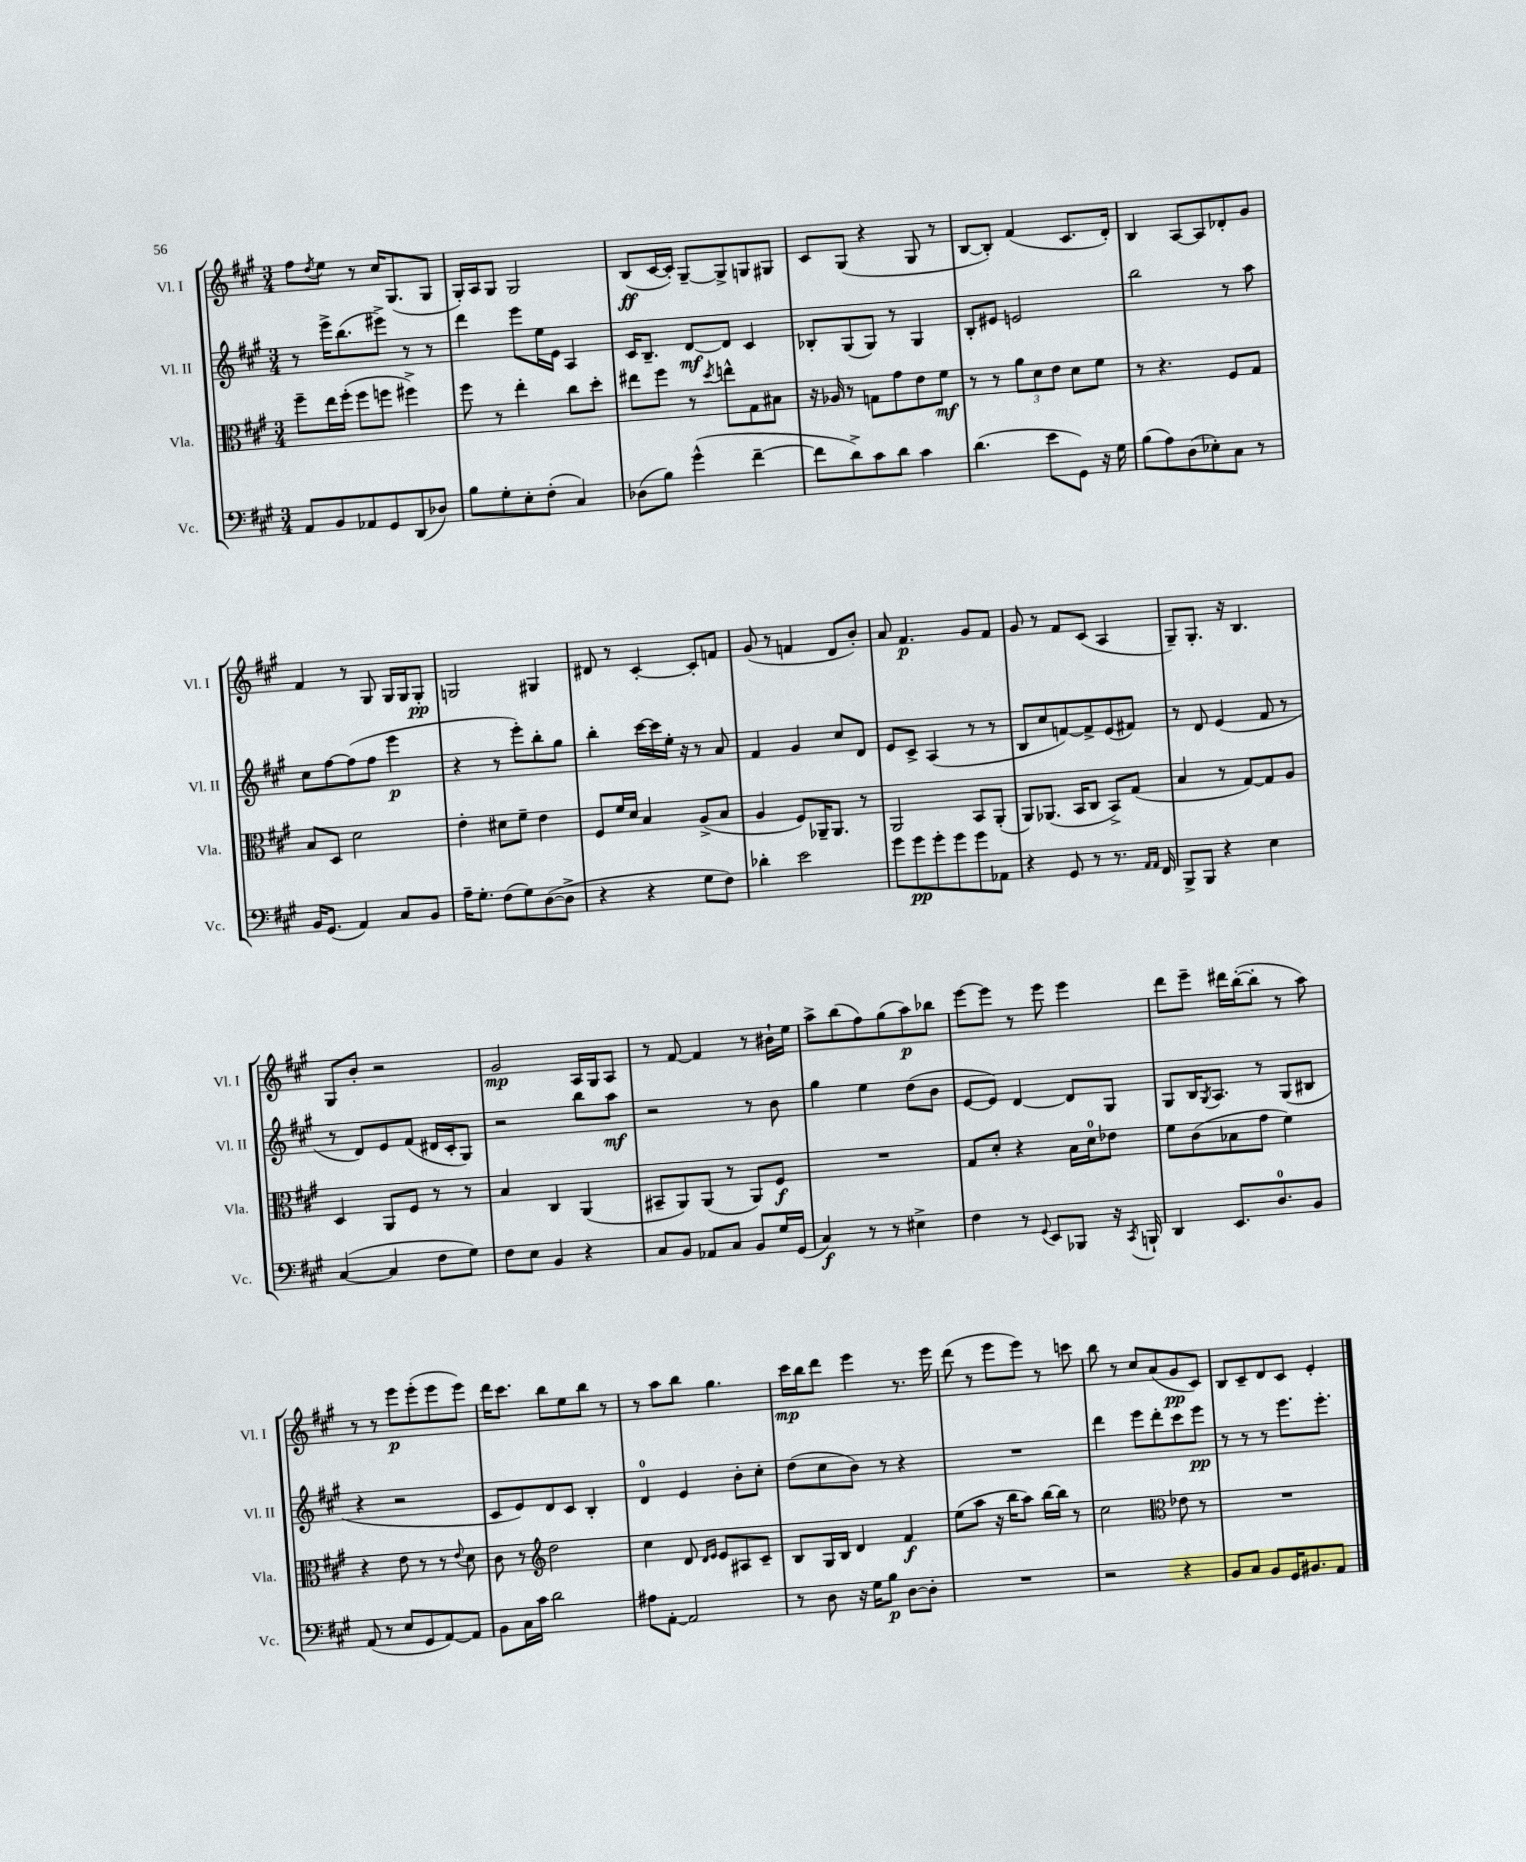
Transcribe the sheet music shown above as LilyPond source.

<<
\new StaffGroup <<
\new Staff = "s0" \with { instrumentName = "Vl. I" shortInstrumentName = "Vl. I" } {
    \clef treble \key a \major \numericTimeSignature \time 3/4
    fis''8 \acciaccatura { d''8 } e''8 r8 cis''16 gis8.( gis8 |
    gis16-.) a16 gis8 gis2 |
    b8\ff( cis'16~ cis'16-.) gis8~-- gis8-> g8 gis8 |
    cis'8 gis8( r4 gis8 r8 |
    b8~ b8-.) fis'4( cis'8. d'16-.) |
    b4 a8~ a8 des'8-. gis'8 |
    fis'4 r8 gis8 gis16 gis16 gis8-.\pp |
    g2 gis4 |
    dis'8 r8 cis'4~-. cis'8-. f'8 |
    gis'8( r8 f'4 d'8 b'8-.) |
    a'8 fis'4.\p gis'8 fis'8 |
    gis'8 r8 fis'8 cis'8( a4 |
    gis8--) gis8.-. r16 b4. |
    gis8 b'8-. r2 |
    gis'2\mp a16 gis16 a8 |
    r8 fis'8~ fis'4 r8 bis'16-! e''16 |
    a''8-> b''8( fis''8) gis''8( a''8\p) bes''8 |
    e'''8~ e'''8 r8 e'''8 e'''4 |
    d'''8 e'''8-- dis'''16 b''16~-.( b''8-. r8 a''8) |
    r8 r8 e'''8\p e'''8-.( e'''8 e'''8) |
    d'''16 cis'''8. b''8 e''8 b''8 r8 |
    r8 a''8 b''8 gis''4. |
    cis'''16\mp b''16 d'''8 e'''4 r8. e'''16 |
    d'''8( r8 e'''8 e'''8) r8 c'''8 |
    b''8 r8 cis''8 a'8( gis'8\pp cis'8) |
    b8 cis'8-- d'8 cis'8 e'4-. \bar "|." |
}
\new Staff = "s1" \with { instrumentName = "Vl. II" shortInstrumentName = "Vl. II" } {
    \clef treble \key a \major \numericTimeSignature \time 3/4
    r8 e'''16-> b''8.( eis'''8->) r8 r8 |
    d'''4 e'''8 e''16 e'16 a4 |
    cis'16 b8.-- d'8~\mf d'8 cis'4 |
    bes8-. gis8( gis8) r8 gis4 |
    b8-. eis'8 e'2 |
    b''2 r8 a''8 |
    cis''8 fis''8~ fis''8( fis''8 e'''4\p |
    r4 r8 e'''8-.) b''8-. gis''8 |
    b''4-. cis'''16~ cis'''16 e''16-. r16 r8 a'8 |
    fis'4 gis'4 cis''8 d'8 |
    e'8 cis'8-> a4( r8 r8 |
    b8 cis''8 f'8~) f'8-> e'8( fis'8) |
    r8 d'8 e'4( fis'8 r8 |
    r8 d'8) e'8 fis'8( dis'16 cis'16-. gis8) |
    r2 b''8 a''8\mf |
    r2 r8 b'8 |
    gis''4 e''4 d''8( b'8 |
    e'8~ e'8) d'4~ d'8 gis8 |
    gis8 b16 \acciaccatura { gis8 } a8. r8 gis8( bis8 |
    r4 r2 |
    cis'8 e'8) d'8 cis'8 b4-. |
    d'4-0 e'4 b'8-. cis''8-. |
    d''8( cis''8 b'8) r8 r4 |
    R2. |
    d'''4 e'''8 d'''8-. cis'''8 e'''8\pp |
    r8 r8 r8 e'''8. e'''8.-. \bar "|." |
}
\new Staff = "s2" \with { instrumentName = "Vla." shortInstrumentName = "Vla." } {
    \clef alto \key a \major \numericTimeSignature \time 3/4
    fis''8-- e''16 fis''16-.( fis''8 f''8 fis''4->) |
    fis''8 r8 e''4-. cis''8 d''8-. |
    eis''8 fis''8 r8 \acciaccatura { d''8 } e''8-^ gis8 bis8 |
    r16 aes16 r8 g8 gis'8 e'8 fis'8\mf |
    r8 r8 \tuplet 3/2 { a'8 d'8 e'8 } d'8 fis'8 |
    r8 r4. fis8 gis8 |
    b8 d8 d'2 |
    e'4-. dis'8 fis'8-- e'4 |
    fis8 fis'16 d'16 b4 a8->( b8 |
    a4 fis8) aes,16-- aes,8. r8 |
    a,2 b,8 a,8-.( |
    a,8) aes,8.( b,16 cis8 b,8->) gis8( |
    b4 r8 gis8~) gis8 a8 |
    d4 a,8 fis8 r8 r8 |
    b4 cis4 a,4( |
    bis,8-- a,8) a,8( r8 a,8) fis8\f |
    R2. |
    gis8 d'8-. r4 b16 d'16-0 ees'8 |
    fis'8 cis'8( bes8 gis'8 fis'4) |
    r4 e'8 r8 r8 \appoggiatura { e'8 } d'8 |
    cis'8 r8 \clef treble d''2 |
    cis''4 d'8 \grace { d'16 e'16 } e'8 ais8 cis'8-- |
    b8 gis16 b16 d'4 fis'4\f |
    e''8( a''8 r16 b''16 a''8) b''16~ b''16 r8 |
    cis''2 \clef alto ees'8 r8 |
    R2. \bar "|." |
}
\new Staff = "s3" \with { instrumentName = "Vc." shortInstrumentName = "Vc." } {
    \clef bass \key a \major \numericTimeSignature \time 3/4
    a,8 b,8 aes,8 gis,8 d,8( des8) |
    b8 gis8-. e8-. fis8-.( cis4) |
    des8( b8) gis'4-^( fis'4~-- |
    fis'8 d'8->) cis'8 d'8 cis'4 |
    d'4.( e'8 gis,8) r16 gis16 |
    b8( a8) d8( ees8-.) cis8 r8 |
    b,16 gis,8.( a,4) cis8 b,8 |
    a16-- gis8.-. fis8( gis8) d8~( d8-> |
    r4 r4 gis8 fis8) |
    des'4-. e'2 |
    gis'8 gis'8\pp gis'8-. gis'8 gis'8 aes,8 |
    r4 gis,8 r8 r8. \grace { a,16 a,16 } fis,16 |
    b,,8-> b,,8 r4 e4 |
    cis4~( cis4 fis8 gis8) |
    fis8 e8 b,4 r4 |
    cis8 b,8 aes,8 cis8 b,8 gis16 gis,16( |
    cis4\f) r8 r8 eis4-> |
    fis4 r8 \appoggiatura { gis,8 } e,8 bes,,8 r16 \acciaccatura { cis,8 } b,,16-! |
    d,4 e,8. d8.-0 b,8 |
    a,8( r8 e8 gis,8 a,8~) a,8 |
    b,8 cis16 cis'16 d'2 |
    ais8 a,8~-. a,2 |
    r8 d8 r16 gis16 b8\p d8~ d8-. |
    R2. |
    r2 r4 |
    b,8 cis8 b,8 gis,16 bis,8. a,8 \bar "|." |
}
>>
>>
\layout { \context { \Score \remove "Bar_number_engraver" } }
